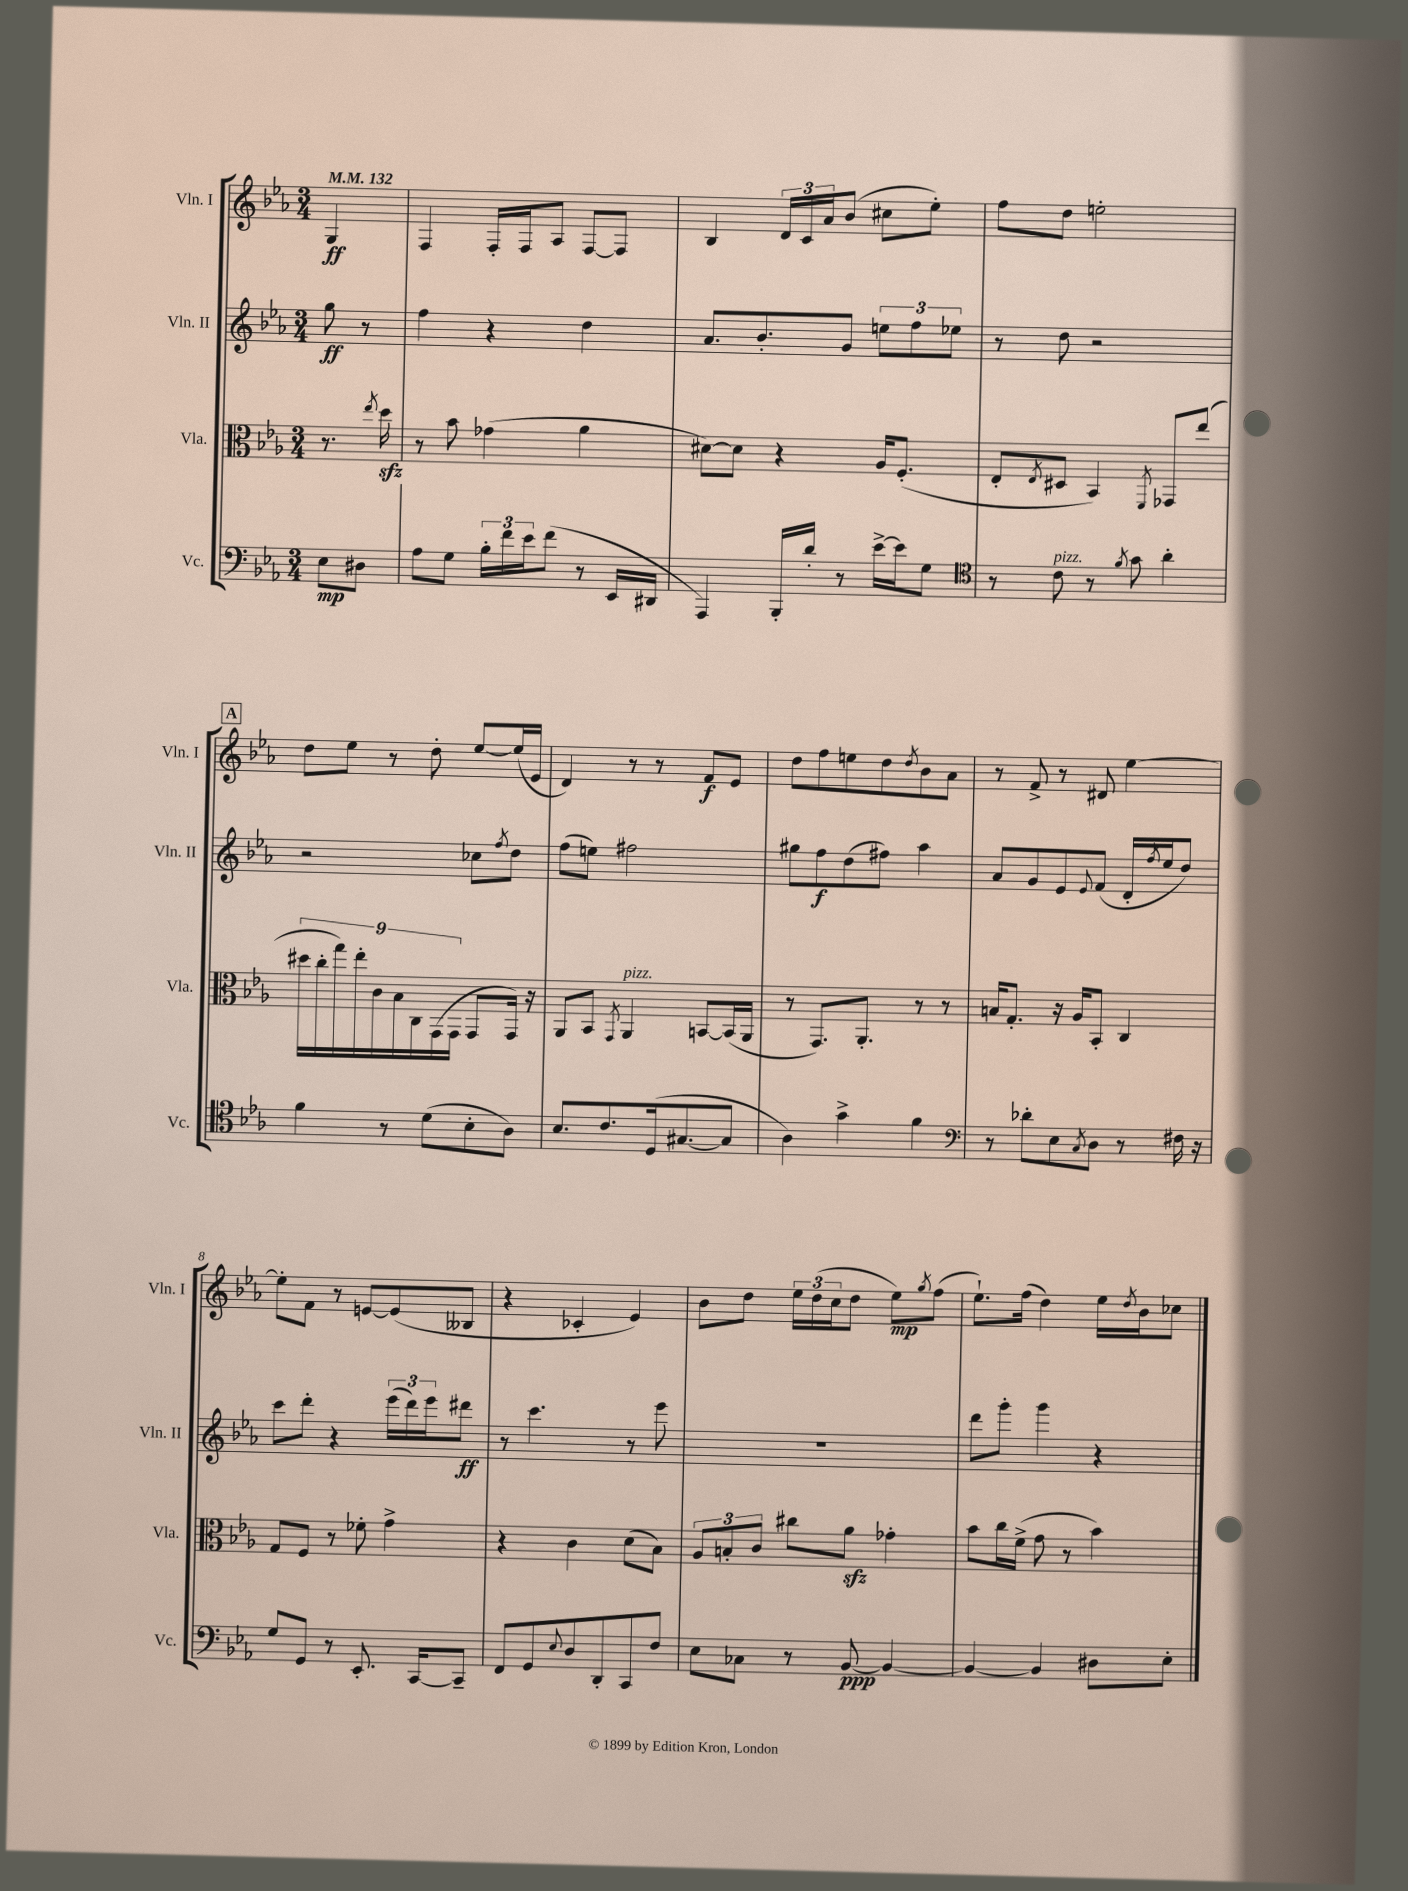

**kern	**kern	**kern	**kern
*staff4	*staff3	*staff2	*staff1
*clefF4	*clefC3	*clefG2	*clefG2
*k[b-e-a-]	*k[b-e-a-]	*k[b-e-a-]	*k[b-e-a-]
*M3/4	*M3/4	*M3/4	*M3/4
*MM132	*MM132	*MM132	*MM132
8E-	8.r	8gg	4G
8D#	.	8r	.
.	8qee-	.	.
.	16dd	.	.
=	=	=	=
8A-	8r	4ff	4F
8G	8b-	.	.
24B-'	(4g-	4r	16F'
24f	.	.	.
.	.	.	16F
24e-	.	.	.
(8f	.	.	8A-
8r	4a-	4dd	[8F
16EE-	.	.	8F]
16DD#	.	.	.
=	=	=	=
4AAA-)	[8d#)	8.a-	4B-
.	8d#]	.	.
.	.	8.b-'	.
16BBB-'	4r	.	24d
.	.	.	24c
16d'	.	.	.
.	.	.	24a-
8r	.	8g	(8b-
[16e-^	16A-	12ee	8cc#
16e-]	(8.F'	.	.
.	.	12ff	.
8G	.	.	8ee-')
.	.	12ee-	.
=	=	=	=
*clefC4	*	*	*
8r	8E-'	8r	8ff
.	8qE-	.	.
8c	8D#	8dd	8dd
8r	4BB-)	2r	2ee'
8qf	.	.	.
8g	.	.	.
.	8qFF	.	.
4a-'	8GG-	.	.
.	(8ee-	.	.
=	=	=	=
4f	18dd#	2r	8dd
.	18cc'	.	.
.	18gg)	.	.
.	.	.	8ee-
.	18ee-'	.	.
.	18c	.	.
8r	.	.	8r
.	18B-	.	.
.	18C	.	.
(8d	.	.	8dd'
.	(18GG	.	.
.	18GG	.	.
8B-'	8GG	8cc-	[8ee-
.	.	8qff	.
8A-)	16GG)	8dd	(16ee-]
.	16r	.	16e-
=	=	=	=
8.B-	8AA-	(8ff	4d)
.	8BB-	8ee)	.
8.c	.	.	.
.	8qGG	.	.
.	4AA-	2ff#	8r
(16D	.	.	8r
[8.G#	.	.	.
.	[8BB	.	8f
8G#]	(16BB]	.	8e-
.	16AA-	.	.
=	=	=	=
4A-)	8r	8gg#	8dd
.	8.GG)	8ff	8ff
4g^	.	(8dd	8ee
.	8.AA-'	.	.
.	.	8ff#)	8dd
.	.	.	8qdd
4f	8r	4aa-	8b-
.	8r	.	8a-
=	=	=	=
*clefF4	*	*	*
8r	16B	8a-	8r
.	8.G'	.	.
8d-'	.	8g	8f^
8E-	16r	8e-	8r
.	16A-	.	.
8qC	.	8qqe-	.
8D	8BB-'	(8f	8d#
8r	4C	16d'	[4ee-
.	.	8qff	.
.	.	16ee-	.
16F#	.	8dd)	.
16r	.	.	.
=	=	=	=
8G	8G	8ccc	8ee-']
8GG	8F	8ddd'	8f
8r	8r	4r	8r
8.EE-'	8f-'	.	[8e
.	4g^	(24eee-	(8e]
.	.	24ddd)	.
[16CC	.	.	.
.	.	24eee-	.
8CC~]	.	8ddd#	8B--
=	=	=	=
8FF	4r	8r	4r
8GG	.	4.ccc	.
8qqE-	.	.	.
8D	4c	.	4c-'
8DD'	.	.	.
8CC	(8d	8r	4e-)
8F	8B-)	8eee-	.
=	=	=	=
8E-	12A-	2.r	8b-
.	12B'	.	.
8C-	.	.	8dd
.	12c	.	.
8r	8cc#	.	24ee-
.	.	.	(24dd
.	.	.	24cc
[8BB-	8a-	.	8dd
4BB-_	4g-'	.	8ee-)
.	.	.	8qgg
.	.	.	(8ff
=	=	=	=
4BB-_	8b-	8ddd	8.ee-`)
.	16cc	8ggg'	.
.	(16f^	.	(16ff
4BB-]	8g	4ggg	4dd)
.	8r	.	.
8D#	4b-)	4r	16ee-
.	.	.	8qdd
.	.	.	16b-
8E-'	.	.	8cc-
==	==	==	==
*-	*-	*-	*-
